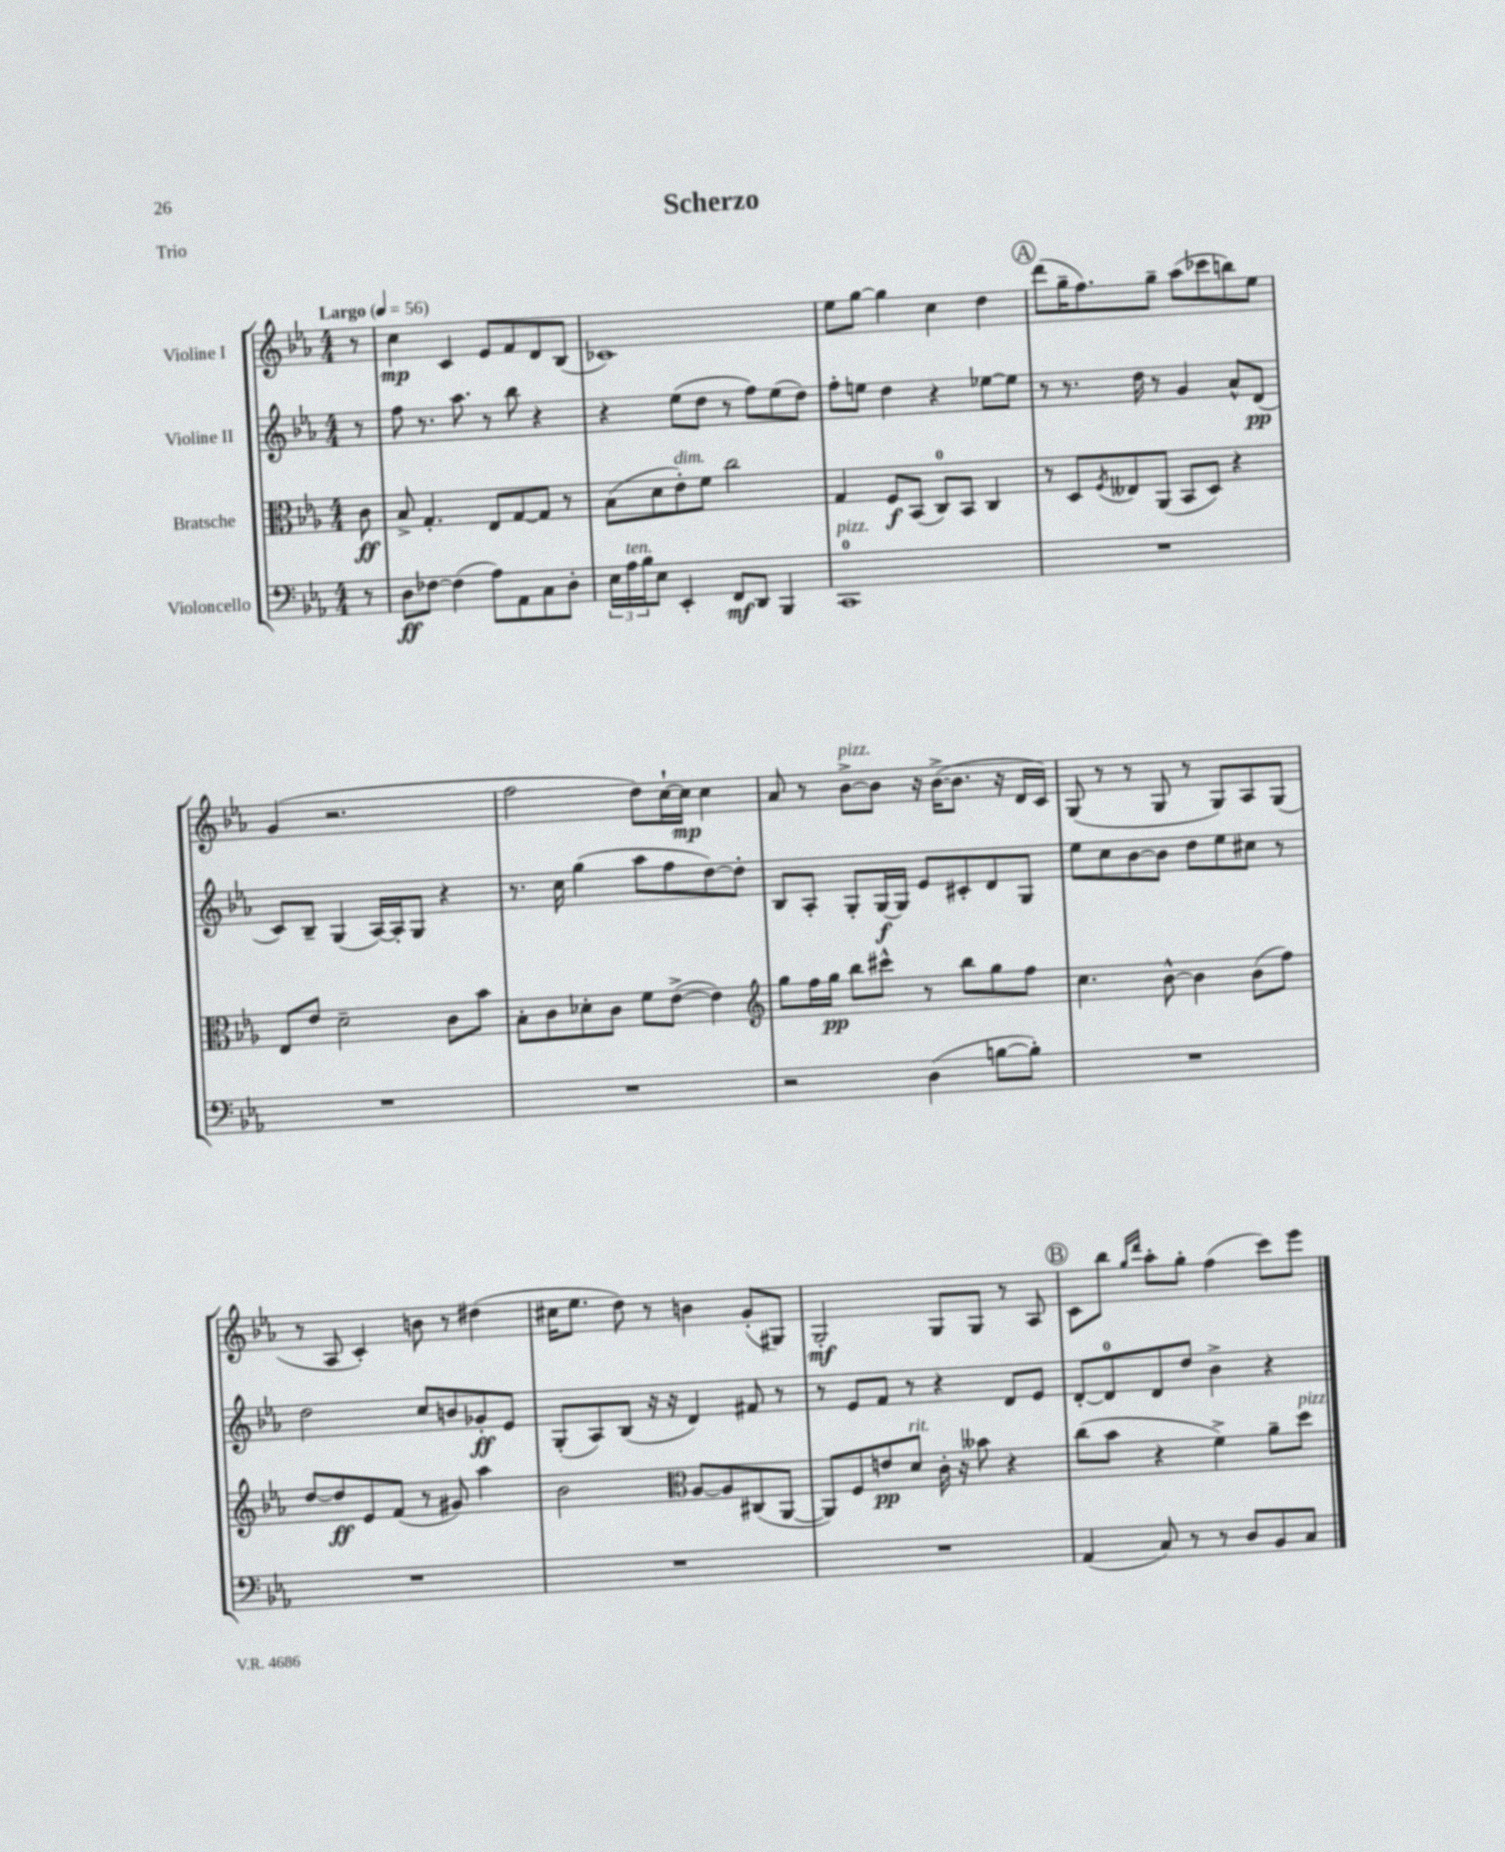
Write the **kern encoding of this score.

**kern	**dynam	**kern	**dynam	**kern	**dynam	**kern	**dynam
*part4	*part4	*part3	*part3	*part2	*part2	*part1	*part1
*staff4	*staff4	*staff3	*staff3	*staff2	*staff2	*staff1	*staff1
*I"Violoncello	*	*I"Bratsche	*	*I"Violine II	*	*I"Violine I	*
*clefF4	*	*clefC3	*	*clefG2	*	*clefG2	*
*k[b-e-a-]	*	*k[b-e-a-]	*	*k[b-e-a-]	*	*k[b-e-a-]	*
*M4/4	*	*M4/4	*	*M4/4	*	*M4/4	*
*MM56	*	*MM56	*	*MM56	*	*MM56	*
=	=	=	=	=	=	=	=
!	!	!	!	!	!	!LO:TX:a:B:t=Largo	!
8r	.	8c\	ff	8r	.	8r	.
=1	=1	=1	=1	=1	=1	=1	=1
8D\L	ff	8B-^/	.	8ff\	.	4cc\	mp
[8F-X\J	.	4.G'/	.	8.r	.	.	.
(4F-\]	.	.	.	.	.	4c/	.
.	.	.	.	8.aa-\	.	.	.
8A-\L)	.	8E-/L	.	8r	.	8e-/L	.
8AA-\	.	[8G/	.	8bb-\	.	8f/	.
8C\	.	8G/J]	.	4r	.	8d/	.
8D'\J	.	8r	.	.	.	(8B-/J	.
=2	=2	=2	=2	=2	=2	=2	=2
24E-\LL	.	(8B-\L	.	4r	.	1c-X)	.
!LO:TX:a:i:t=ten.	!	!	!	!	!	!	!
24A-\	.	.	.	.	.	.	.
24B-\J	.	.	.	.	.	.	.
8E-\J	.	8d\	.	.	.	.	.
!	!	!LO:TX:a:i:t=dim.	!	!	!	!	!
4EE-'/	.	8e-'\)	.	(8ee-\L	.	.	.
.	.	8f\J	.	8dd\J	.	.	.
8FF/L	mf	2cc\	.	8r	.	.	.
8DD/J	.	.	.	8ff\L)	.	.	.
4BBB-/	.	.	.	(8ee-\	.	.	.
.	.	.	.	8dd\J)	.	.	.
=3	=3	=3	=3	=3	=3	=3	=3
!LO:TX:a:i:t=pizz.	!	!	!	!	!	!	!
1CC	.	4G/	.	8ff'\L	.	8ee-\L	.
.	.	.	.	8een\J	.	[8gg\J	.
.	.	8F/L	f	4dd\	.	4gg\]	.
.	.	(8BB-/J	.	.	.	.	.
.	.	8C/L)	.	4r	.	4cc\	.
.	.	8BB-/J	.	.	.	.	.
.	.	4C/	.	[8ee-X\L	.	4dd\	.
.	.	.	.	8ee-\J]	.	.	.
!!LO:REH:place=s1:t=A
=4	=4	=4	=4	=4	=4	=4	=4
1r	.	8r	.	8r	.	(8ddd\L	.
.	.	8D/L	.	8.r	.	16gg~\K	.
.	.	.	.	.	.	8.ff\)	.
.	.	8qF/	.	.	.	.	.
.	.	8E--X/	.	.	.	.	.
.	.	.	.	16dd\	.	.	.
.	.	(8AA-/J	.	8r	.	8gg~\J	.
.	.	8BB-/L	.	4g/	.	(8aa-\L	.
.	.	8D/J)	.	.	.	8ccc-X\	.
.	.	4r	.	8a-^^/L	.	8bbn\)	.
.	.	.	.	(8d/J	pp	8ee-\J	.
!!LO:LB:g=z
=5	=5	=5	=5	=5	=5	=5	=5
1r	.	8E-/L	.	8c/L)	.	(4g/	.
.	.	8e-/J	.	8B-~/J	.	.	.
.	.	2d~\	.	(4G/	.	2.r	.
.	.	.	.	[16A-/LL)	.	.	.
.	.	.	.	16A-'/J]	.	.	.
.	.	.	.	8G/J	.	.	.
.	.	8c\L	.	4r	.	.	.
.	.	8b-\J	.	.	.	.	.
=6	=6	=6	=6	=6	=6	=6	=6
1r	.	8B-'\L	.	8.r	.	2ff\	.
.	.	8c\	.	.	.	.	.
.	.	.	.	16cc\	.	.	.
.	.	8d-X'\	.	(4gg\	.	.	.
.	.	8c\J	.	.	.	.	.
.	.	8f\L	.	8aa-\L	.	8dd\L)	.
.	.	([8e-^\J	.	8ff\	.	[16cc`\L	.
.	.	.	.	.	.	16cc\JJ]	mp
.	.	4e-\])	.	[8dd\)	.	4cc\	.
.	.	.	.	8dd'\J]	.	.	.
=7	=7	=7	=7	=7	=7	=7	=7
*	*	*clefG2	*	*	*	*	*
2r	.	8gg\L	.	8B-/L	.	8a-/	.
.	.	16ff\L	.	8A-'/J	.	8r	.
.	.	16gg\JJ	pp	.	.	.	.
!	!	!	!	!	!	!LO:TX:a:i:t=pizz.	!
.	.	8bb-\L	.	8G'/L	.	[8b-^\L	.
.	.	8ccc#X^^\J	.	[16G/L	f	8b-\J]	.
.	.	.	.	16G/JJ]	.	.	.
(4D\	.	8r	.	8e-/L	.	16r	.
.	.	.	.	.	.	([16b-^\KL	.
.	.	8bb-\L	.	8c#X'/	.	8.b-\J]	.
[8Bn\L	.	8gg\	.	8d/	.	.	.
.	.	.	.	.	.	16r	.
8B'\J])	.	8ff\J	.	8G/J	.	16d/LL	.
.	.	.	.	.	.	16c/JJ)	.
=8	=8	=8	=8	=8	=8	=8	=8
1r	.	4.cc\	.	8ee-\L	.	(8G/	.
.	.	.	.	8cc\	.	8r	.
.	.	.	.	[8b-\	.	8r	.
.	.	[8b-^^\	.	8b-\J]	.	8G/	.
.	.	4b-\]	.	8dd\L	.	8r	.
.	.	.	.	8ee-\	.	8G/L)	.
.	.	(8b-\L	.	8cc#X\J	.	8A-/	.
.	.	8ff\J)	.	8r	.	(8G/J	.
!!LO:LB:g=z
=9	=9	=9	=9	=9	=9	=9	=9
1r	.	[8dd/L	.	2dd\	.	8r	.
.	.	8dd/]	ff	.	.	8A-/	.
.	.	8e-/	.	.	.	4c'/)	.
.	.	(8f/J	.	.	.	.	.
.	.	8r	.	8cc/L	.	8bn\	.
.	.	8g#X/)	.	8bn/	.	8r	.
.	.	4aa-\	.	8g-X'/	ff	(4dd#X\	.
.	.	.	.	8e-/J	.	.	.
=10	=10	=10	=10	=10	=10	=10	=10
1r	.	2b-\	.	(8G'/L	.	16cc#X\KL	.
.	.	.	.	.	.	8.ee-\J	.
.	.	.	.	8A-/)	.	.	.
.	.	.	.	(8B-/J	.	8dd\)	.
.	.	.	.	16r	.	8r	.
.	.	.	.	16r	.	.	.
*	*	*clefC3	*	*	*	*	*
.	.	[8A-/L	.	4d/)	.	4bn\	.
.	.	8A-/]	.	.	.	.	.
.	.	(8C#X/	.	8f#X/	.	(8g'/L	.
.	.	[8AA-/J	.	8r	.	8G#X/J)	.
=11	=11	=11	=11	=11	=11	=11	=11
1r	.	8AA-/L])	.	8r	.	2G'/	mf
.	.	8F/	.	8e-/L	.	.	.
.	.	8en/	pp	8f/J	.	.	.
!	!	!LO:TX:a:i:t=rit.	!	!	!	!	!
.	.	8d/J	.	8r	.	.	.
.	.	16c'\	.	4r	.	8G/L	.
.	.	16r	.	.	.	.	.
.	.	8b--X\	.	.	.	8G/J	.
.	.	4r	.	8d/L	.	8r	.
.	.	.	.	8e-/J	.	8A-/	.
!!LO:REH:place=s1:t=B
=12	=12	=12	=12	=12	=12	=12	=12
(4AA-/	.	(8cc\L	.	[8d'/L	.	8c\L	.
.	.	8b-\J	.	8d/]	.	8bb-\J	.
.	.	.	.	.	.	16qqgg/LL	.
.	.	.	.	.	.	16qqddd/JJ	.
8C/)	.	4r	.	8d/	.	8aa-'\L	.
8r	.	.	.	8dd/J	.	8gg'\J	.
8r	.	4f^\)	.	4b-^\	.	(4ff\	.
8D/L	.	.	.	.	.	.	.
8BB-/	.	8a-~\L	.	4r	.	8ccc\L)	.
!	!	!LO:TX:a:i:t=pizz.	!	!	!	!	!
8C/J	.	8dd\J	.	.	.	8eee-\J	.
==	==	==	==	==	==	==	==
*-	*-	*-	*-	*-	*-	*-	*-
